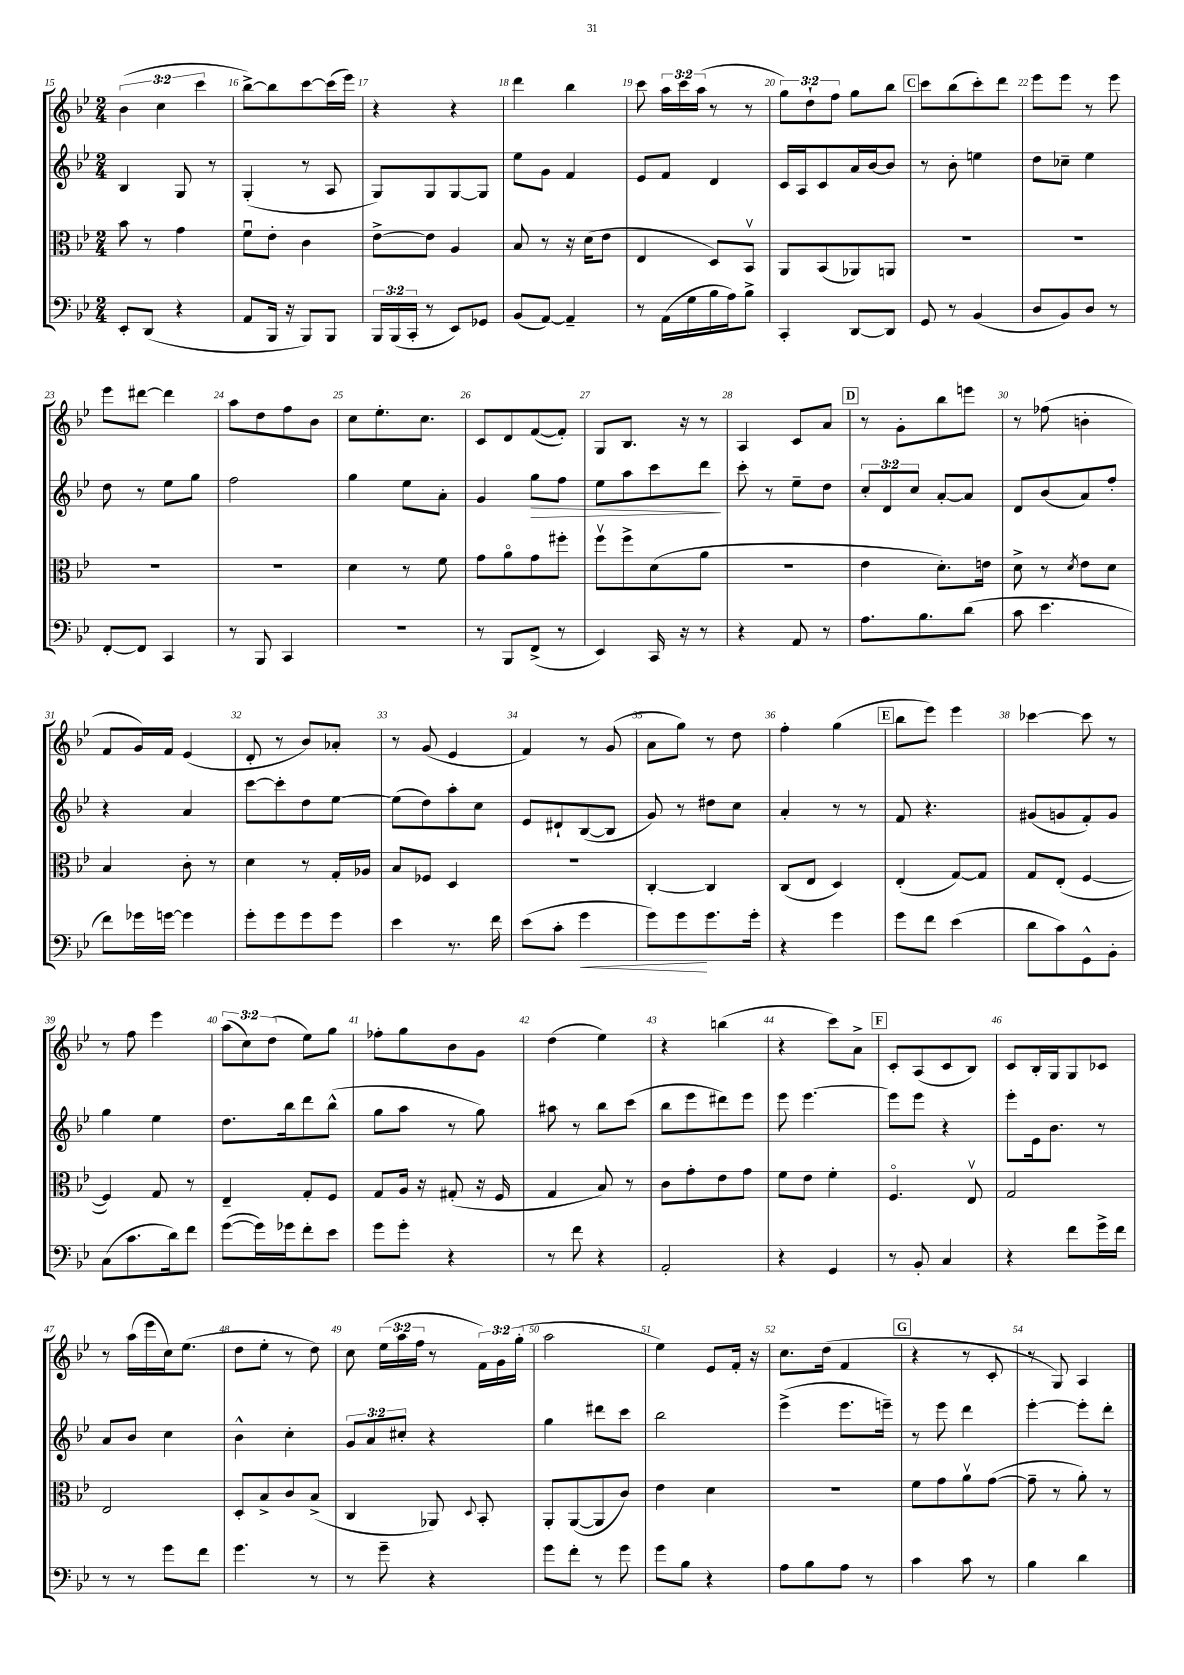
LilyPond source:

<<
\new StaffGroup <<
\new Staff = "s0" {
    \clef treble \key bes \major \numericTimeSignature \time 2/4 \override Staff.TupletNumber.text = #tuplet-number::calc-fraction-text
    \autoBeamOff \tuplet 3/2 { bes'4( c''4 c'''4 } |
    bes''8[~->) bes''8 c'''8~ c'''16( ees'''16]) |
    r4 r4 |
    d'''4 bes''4 |
    c'''8 \tuplet 3/2 { a''16[ c'''16 a''16]( } r8 r8 |
    \tuplet 3/2 { g''8[) d''8-! f''8] } g''8[ bes''8] |
    \mark \markup { \box "C" } c'''8[ bes''8( c'''8-.) d'''8] |
    ees'''8[ ees'''8] r8 ees'''8 |
    ees'''8[ dis'''8]~ dis'''4 |
    a''8[ d''8 f''8 bes'8] |
    c''8[ ees''8.-. c''8.] |
    c'8[ d'8 f'8~( f'8]-.) |
    g8[ bes8.] r16 r8 |
    a4 c'8[ a'8] |
    \mark \markup { \box "D" } r8 g'8[-. bes''8 e'''8] |
    r8 fes''8( b'4-. |
    f'8[ g'16) f'16] ees'4( |
    d'8-. r8 bes'8[) aes'8]-. |
    r8 g'8( ees'4 |
    f'4) r8 g'8( |
    a'8[ g''8]) r8 d''8 |
    f''4-. g''4( |
    \mark \markup { \box "E" } bes''8[ ees'''8]) ees'''4 |
    ces'''4~ ces'''8 r8 |
    r8 f''8 ees'''4 |
    \tuplet 3/2 { a''8[( c''8) d''8]( } ees''8[) g''8] |
    fes''8[-. g''8 bes'8 g'8] |
    d''4( ees''4) |
    r4 b''4( |
    r4 c'''8[) a'8]-> |
    \mark \markup { \box "F" } c'8[-. a8( c'8 bes8]) |
    c'8[ bes16-. g16 g8 ces'8] |
    r8 a''16[( ees'''16 c''16) ees''8.]( |
    d''8[ ees''8]-. r8 d''8) |
    c''8 \tuplet 3/2 { ees''16[( a''16 f''16] } r8 \tuplet 3/2 { f'16[) g'16 g''16]-.( } |
    a''2 |
    ees''4) ees'8[ f'16]-. r16 |
    c''8.[ d''16]( f'4 |
    \mark \markup { \box "G" } r4 r8 c'8-. |
    r8 g8) a4 \bar "|." |
}
\new Staff = "s1" {
    \clef treble \key bes \major \numericTimeSignature \time 2/4 \override Staff.TupletNumber.text = #tuplet-number::calc-fraction-text
    \autoBeamOff bes4 g8 r8 |
    g4-.( r8 a8 |
    g8[) g8 g8~ g8] |
    ees''8[ g'8] f'4 |
    ees'8[ f'8] d'4 |
    c'16[ a16 c'8 a'16 bes'16~ bes'8] |
    \mark \markup { \box "C" } r8 bes'8-. e''4 |
    d''8[ ces''8]-- ees''4 |
    d''8 r8 ees''8[ g''8] |
    f''2 |
    g''4 ees''8[ a'8]-. |
    g'4 g''8[\> f''8] |
    ees''8[ a''8 c'''8 d'''8]\! |
    c'''8-. r8 ees''8[-- d''8] |
    \mark \markup { \box "D" } \tuplet 3/2 { c''8[-. d'8 c''8] } a'8[~-. a'8] |
    d'8[ bes'8( a'8) f''8]-. |
    r4 a'4 |
    c'''8[~ c'''8-. d''8 ees''8]~ |
    ees''8[( d''8) a''8-. c''8] |
    ees'8[ dis'8-! bes8~( bes8] |
    g'8) r8 dis''8[ c''8] |
    a'4-. r8 r8 |
    \mark \markup { \box "E" } f'8 r4. |
    gis'8[( g'8 f'8-.) g'8] |
    g''4 ees''4 |
    d''8.[ bes''16 d'''8 bes''8]-^( |
    g''8[ a''8] r8 g''8) |
    ais''8 r8 bes''8[ c'''8]( |
    bes''8[ ees'''8 dis'''8) ees'''8] |
    ees'''8 ees'''4.~ |
    \mark \markup { \box "F" } ees'''8[ ees'''8] r4 |
    ees'''8[-. ees'16 bes'8.] r8 |
    a'8[ bes'8] c''4 |
    bes'4-^ c''4-. |
    \tuplet 3/2 { g'8[ a'8 cis''8]-. } r4 |
    g''4 dis'''8[ c'''8] |
    bes''2 |
    ees'''4->( ees'''8.[ e'''16]--) |
    \mark \markup { \box "G" } r8 ees'''8 d'''4 |
    ees'''4~-. ees'''8[-. d'''8]-. \bar "|." |
}
\new Staff = "s2" {
    \clef alto \key bes \major \numericTimeSignature \time 2/4
    \autoBeamOff bes'8 r8 g'4 |
    f'8[\downbow ees'8]-. c'4 |
    ees'8[~-> ees'8] a4 |
    bes8 r8 r16 d'16[( ees'8] |
    ees4 d8[) bes,8]\upbow |
    a,8[ bes,8( aes,8) a,8] |
    \mark \markup { \box "C" } R2 |
    R2 |
    R2 |
    R2 |
    d'4 r8 f'8 |
    g'8[ a'8\flageolet g'8 fis''8]-. |
    f''8[\upbow f''8-> d'8( a'8] |
    R2 |
    \mark \markup { \box "D" } ees'4 d'8.[-.) e'16] |
    d'8-> r8 \acciaccatura { d'8 } ees'8[ d'8] |
    bes4 c'8-. r8 |
    d'4 r8 g16[-. aes16] |
    bes8[ fes8] d4 |
    R2 |
    c4~-. c4 |
    c8[( ees8] d4) |
    \mark \markup { \box "E" } ees4-.( g8[~) g8] |
    g8[ ees8]-.( f4~ |
    f4) g8 r8 |
    ees4-- g8[-. f8] |
    g8[ a16] r16 gis8-.( r16 f16 |
    g4 bes8) r8 |
    c'8[ g'8-. ees'8 g'8] |
    f'8[ ees'8] f'4-. |
    \mark \markup { \box "F" } f4.\flageolet ees8\upbow |
    g2 |
    ees2 |
    d8[-. bes8-> c'8 bes8]->( |
    c4 aes,8) \appoggiatura { d8 } bes,8-. |
    a,8[-. a,8~( a,8 c'8]) |
    ees'4 d'4 |
    r2 |
    \mark \markup { \box "G" } f'8[ g'8 a'8\upbow g'8]~( |
    g'8-- r8 a'8-.) r8 \bar "|." |
}
\new Staff = "s3" {
    \clef bass \key bes \major \numericTimeSignature \time 2/4 \override Staff.TupletNumber.text = #tuplet-number::calc-fraction-text
    \autoBeamOff ees,8[-. d,8]( r4 |
    a,8[ bes,,16] r16 bes,,8[) bes,,8] |
    \tuplet 3/2 { bes,,16[ bes,,16( c,16]-. } r8 ees,8[) ges,8] |
    bes,8[( a,8]~) a,4-- |
    r8 a,16[( g16 bes16 a16) bes8]-> |
    c,4-. d,8[~ d,8] |
    \mark \markup { \box "C" } g,8 r8 bes,4( |
    d8[ bes,8) d8] r8 |
    f,8[~-. f,8] c,4 |
    r8 bes,,8 c,4 |
    R2 |
    r8 bes,,8[ f,8]->( r8 |
    ees,4) c,16 r16 r8 |
    r4 a,8 r8 |
    \mark \markup { \box "D" } a8.[ bes8. d'8]( |
    c'8 ees'4. |
    f'8[) ges'16 g'16]~ g'4 |
    g'8[-. g'8 g'8 g'8] |
    ees'4 r8. f'16 |
    ees'8[( c'8]-. g'4\< |
    g'8[) g'8\! g'8. g'16]-. |
    r4 g'4 |
    \mark \markup { \box "E" } g'8[ f'8] ees'4( |
    d'8[ c'8) g,8-^ bes,8]-. |
    c8[( c'8. d'16) f'8] |
    g'8[~( g'16) ges'16 f'8-. ees'8] |
    g'8[ g'8]-. r4 |
    r8 f'8 r4 |
    a,2-. |
    r4 g,4 |
    \mark \markup { \box "F" } r8 bes,8-. c4 |
    r4 f'8[ g'16-> f'16] |
    r8 r8 g'8[ f'8] |
    g'4. r8 |
    r8 g'8-- r4 |
    g'8[ f'8]-. r8 g'8 |
    g'8[ bes8] r4 |
    a8[ bes8 a8] r8 |
    \mark \markup { \box "G" } c'4 c'8 r8 |
    bes4 d'4 \bar "|." |
}
>>
>>
\layout { \context { \Score currentBarNumber = #15 \override BarNumber.break-visibility = ##(#f #t #t) barNumberVisibility = #all-bar-numbers-visible } }
